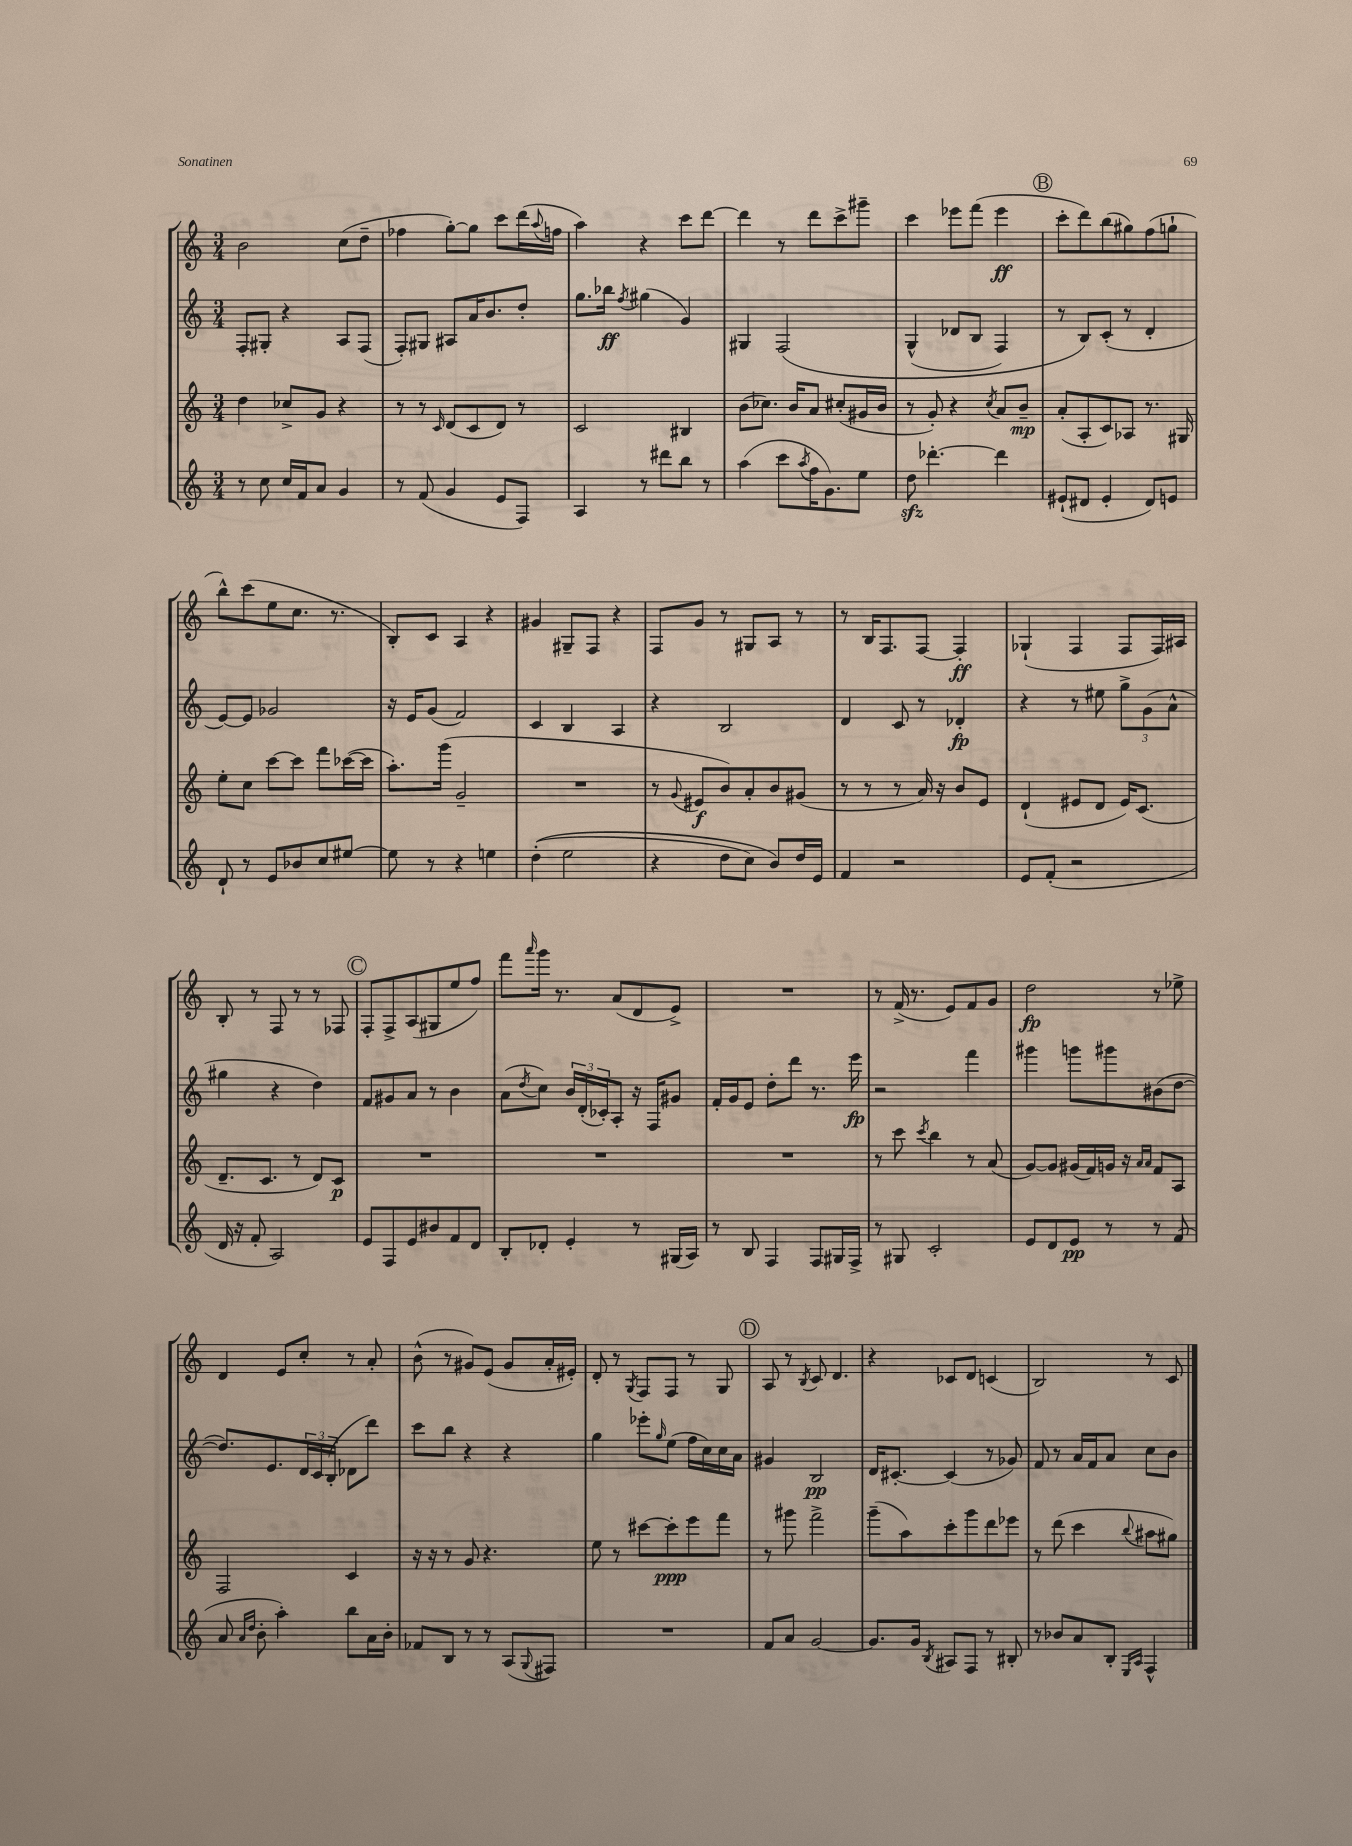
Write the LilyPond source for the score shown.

<<
\new StaffGroup <<
\new Staff = "s0" {
    \clef treble \key c \major \numericTimeSignature \time 3/4
    b'2 c''8( d''8-- |
    fes''4 g''8~-.) g''8 c'''8 d'''16( \appoggiatura { a''8 } f''16 |
    a''4) r4 c'''8 d'''8~ |
    d'''4 r8 d'''8 c'''8-> gis'''8-- |
    c'''4 ees'''8 f'''8( ees'''4\ff |
    \mark \markup { \circle "B" } c'''8-. d'''8) b''8( gis''8) f''8( g''8-! |
    b''8-^) c'''8( e''8 c''8. r8. |
    b8-.) c'8 a4 r4 |
    gis'4 gis8-- f8 r4 |
    f8 g'8 r8 gis8 a8 r8 |
    r8 b16 f8. f8~ f4-.\ff |
    ges4-!( f4 f8 f16) ais16 |
    b8-. r8 f8 r8 r8 fes8 |
    \mark \markup { \circle "C" } f8-. f8-> a8( gis8 e''8 f''8) |
    f'''8 \grace { a'''16 } g'''16 r8. a'8( d'8 e'8->) |
    R2. |
    r8 f'16->( r8. e'8) f'8 g'8 |
    d''2\fp r8 ees''8-> |
    d'4 e'8 c''8-. r8 a'8-. |
    b'8-^( r8 gis'8) e'8( gis'8 a'16-. eis'16-.) |
    d'8-. r8 \acciaccatura { g8 } f8 f8 r8 g8 |
    \mark \markup { \circle "D" } a8 r8 \acciaccatura { b8 } c'8 d'4. |
    r4 ces'8 d'8 c'4( |
    b2) r8 c'8 \bar "|." |
}
\new Staff = "s1" {
    \clef treble \key c \major \numericTimeSignature \time 3/4
    f8-. gis8-. r4 a8 f8( |
    f8-.) gis8 ais8 a'16 b'8. d''8-. |
    g''8. bes''16\ff \acciaccatura { f''8 } gis''4( g'4) |
    gis4 f2\( |
    g4-^( des'8 b8 f4) |
    \mark \markup { \circle "B" } r8 b8\) c'8-.( r8 d'4-. |
    e'8~) e'8 ges'2 |
    r16 e'16 g'8( f'2) |
    c'4 b4 a4 |
    r4 b2 |
    d'4 c'8 r8 des'4-.\fp |
    r4 r8 eis''8 \tuplet 3/2 { g''8-> g'8( a'8-^ } |
    gis''4 r4 d''4) |
    \mark \markup { \circle "C" } f'8 gis'8 a'8 r8 b'4 |
    a'8( \acciaccatura { d''8 } c''8) \tuplet 3/2 { b'16 d'16-.( ces'16-.) } a8-. r16 f16 gis'8 |
    f'16-. g'16 e'8 d''8-. d'''8 r8. e'''16\fp |
    r2 f'''4 |
    gis'''4 g'''8 gis'''8 bis'8( d''8~ |
    d''8.) e'8. \tuplet 3/2 { d'16 c'16 b16-.( } des'8 d'''8) |
    c'''8 b''8 r4 r4 |
    g''4 ees'''8-. \grace { g''16 } e''8( f''16 c''16) c''16 a'16 |
    \mark \markup { \circle "D" } gis'4 b2\pp |
    d'16 cis'8.~-. cis'4( r8 ges'8) |
    f'8 r8 a'16 f'16 a'8 c''8 b'8 \bar "|." |
}
\new Staff = "s2" {
    \clef treble \key c \major \numericTimeSignature \time 3/4
    d''4 ces''8-> g'8 r4 |
    r8 r8 \grace { c'16 } d'8( c'8 d'8) r8 |
    c'2 bis4 |
    b'8( ces''8.) b'16 a'8 cis''8-.( gis'16 b'16 |
    r8 g'8-.) r4 \acciaccatura { c''8 } a'8 b'8--\mp |
    \mark \markup { \circle "B" } a'8-.( a8-. c'8) aes8 r8. gis16 |
    e''8-. c''8 c'''8~ c'''8 f'''8 ces'''16~( ces'''16 |
    a''8.-.) g'''16( g'2-- |
    R2. |
    r8 \appoggiatura { g'8 } eis'8\f b'8) a'8-. b'8 gis'8( |
    r8 r8 r8 a'16) r16 b'8 e'8 |
    d'4-!( eis'8 d'8 eis'16) c'8.( |
    d'8.-- c'8. r8 d'8) c'8\p |
    \mark \markup { \circle "C" } R2. |
    R2. |
    R2. |
    r8 c'''8 \acciaccatura { c'''8 } b''4 r8 a'8( |
    g'8~) g'8 gis'16( f'16) g'16 r16 \grace { a'16 a'16 } f'8 a8 |
    f2 c'4 |
    r16 r16 r8 g'8 r4. |
    e''8 r8 cis'''8~ cis'''8-.\ppp e'''8 f'''8 |
    \mark \markup { \circle "D" } r8 gis'''8 f'''2-> |
    g'''8--( a''8) c'''8-. g'''8 d'''8 ees'''8 |
    r8 d'''8( c'''4 \appoggiatura { b''8 } ais''8 gis''8) \bar "|." |
}
\new Staff = "s3" {
    \clef treble \key c \major \numericTimeSignature \time 3/4
    r8 c''8 c''16 f'16 a'8 g'4 |
    r8 f'8( g'4 e'8 f8) |
    a4 r8 dis'''8 b''8 r8 |
    a''4( c'''8 \acciaccatura { a''8 } f''16 g'8.) e''8 |
    d''8\sfz des'''4.~-. des'''4 |
    \mark \markup { \circle "B" } eis'8-!( dis'8 eis'4-. dis'8) e'8 |
    d'8-! r8 e'8 bes'8 c''8 eis''8~ |
    eis''8 r8 r4 e''4 |
    d''4-.(\( e''2 |
    r4 d''8 c''8) b'8\) d''16 e'16 |
    f'4 r2 |
    e'8 f'8-.( r2 |
    d'16 r16 f'8-. a2) |
    \mark \markup { \circle "C" } e'8 f8 e'8 bis'8 f'8 d'8 |
    b8-. des'8-. e'4-. r8 gis16( a16) |
    r8 b8 f4 f8 gis16 f16-> |
    r8 gis8 c'2-. |
    e'8 d'8 e'8\pp r8 r8 f'8( |
    a'8 \grace { a'16 d''16 } b'8-. a''4-.) b''8 a'16 b'16-. |
    fes'8 b8 r8 r8 a8( \appoggiatura { g8 } fis8) |
    R2. |
    \mark \markup { \circle "D" } f'8 a'8 g'2~ |
    g'8. g'16 \acciaccatura { b8 } ais8 f8 r8 bis8-. |
    r8 bes'8 a'8 b8-. \grace { e16 a16 } f4-^ \bar "|." |
}
>>
>>
\layout { \context { \Score \remove "Bar_number_engraver" } }
